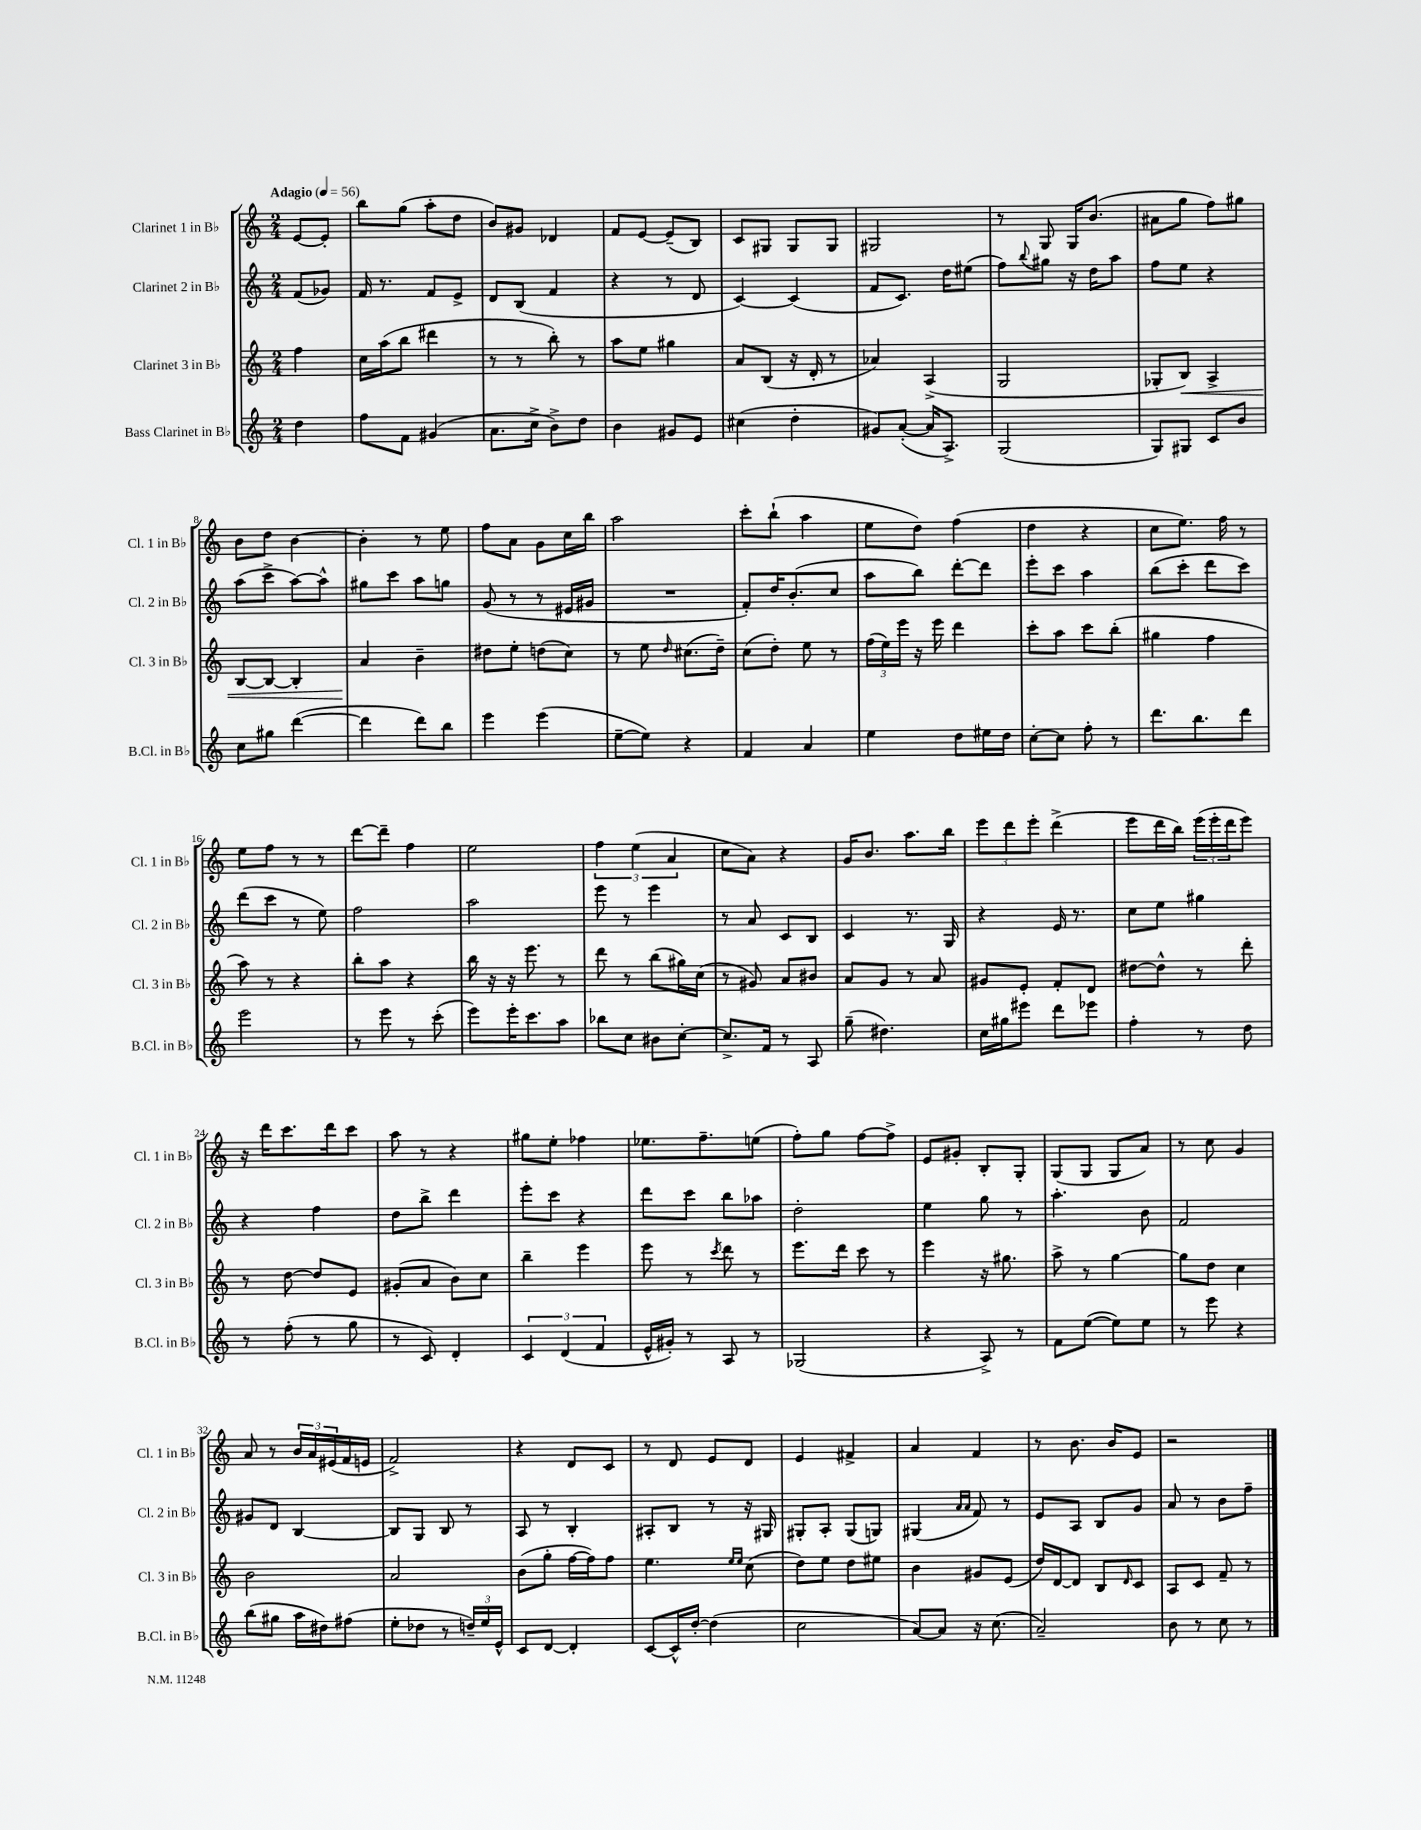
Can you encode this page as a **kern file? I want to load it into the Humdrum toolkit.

**kern	**kern	**kern	**kern
*staff4	*staff3	*staff2	*staff1
*clefG2	*clefG2	*clefG2	*clefG2
*k[]	*k[]	*k[]	*k[]
*M2/4	*M2/4	*M2/4	*M2/4
*MM56	*MM56	*MM56	*MM56
4dd\	4ff\	(8f/L	[8e/L
.	.	8g-/J)	8e'/]J
=	=	=	=
8ff\L	16cc\LL	16f/	8bb\L
.	(16aa\J	8.r	.
8f\J	8bb\J	.	(8gg\J
(4g#/	4ddd#\	8f/L	8aa'\L
.	.	8e^/J	8dd\J
=	=	=	=
8.a\L	8r	8d/L	8b/L)
.	8r	(8B/J	8g#/J
16cc^\Jk	.	.	.
8b^\L)	8bb'\)	4f/	4d-/
8dd\J	8r	.	.
=	=	=	=
4b\	8aa\L	4r	8f/L
.	8ee\J	.	[8e/J
8g#/L	4gg#\	8r	(8e~/]L
8e/J	.	8d/	8B/J)
=	=	=	=
(4cc#\	8a/L	[4c/)	8c/L
.	(8B/J	.	8G#/J
4dd'\	16r	(4c/]	8G#/L
.	16d'/	.	.
.	8r	.	8G#/J
=	=	=	=
8g#/L)	4a-/)	8f/L	2G#/
([8a'/J	.	8.c/J)	.
16a/]LK	(4A^/	.	.
8.A^/J)	.	16dd\LK	.
.	.	(8ee#\J	.
=	=	=	=
(2G/	2G/	8ff\L)	8r
.	.	8qqbb/	.
.	.	8gg#\J	8G/
.	.	16r	16G/LK
.	.	16dd\LK	(8.b/J
.	.	8aa\J	.
=	=	=	=
8G/L)	8G-'/L	8ff\L	8a#\L
8G#/J	8B/J)	8ee\J	8gg\J
8c/L	4A^/	4r	8ff\L)
8b/J	.	.	8gg#\J
=	=	=	=
8cc\L	[8B/L	(8aa\L	8b\L
8gg#\J	8B/_J	8ccc^\J	8dd\J
([4ddd\	4B'/]	[8aa\L)	[4b\
.	.	8aa^^\]J	.
=	=	=	=
4ddd\]	4a/	8gg#\L	4b'\]
.	.	8ccc\J	.
8ddd\L)	4b~\	8aa\L	8r
8bb\J	.	8gg\J	8ee\
=	=	=	=
4eee\	8dd#\L	(8g/	8ff\L
.	8ee'\J	8r	8a\J
(4eee\	(8dd\L	8r	8g\L
.	8cc\J)	16e#/LL	16cc\L
.	.	16g#/JJ	16bb\JJ
=	=	=	=
[8ee~\L	8r	2r	2aa\
8ee\]J)	8ee\	.	.
.	16qqdd/	.	.
4r	(8.cc#\L	.	.
.	16dd~\Jk)	.	.
=	=	=	=
4f/	(8cc\L	8f'/L)	8ccc'\L
.	8dd'\J)	16dd/K	(8bb`\J
.	.	(8.b'/	.
4a/	8ee\	.	4aa\
.	8r	8cc/J	.
=	=	=	=
4ee\	(24ff\LL	8aa\L	8ee\L
.	24ee\)	.	.
.	24eee\JJ	.	.
.	16r	8bb\J)	8dd\J)
.	16eee\	.	.
8dd\L	4ddd\	[8ddd'\L	(4ff\
16ee#\L	.	8ddd\]J	.
16dd\JJ	.	.	.
=	=	=	=
[8cc'\L	8ccc'\L	8eee'\L	4dd\
8cc\]J	8aa\J	8ccc\J	.
8ff'\	8ccc\L	4aa\	4r
8r	(8bb'\J	.	.
=	=	=	=
8.ddd\L	4gg#\	(8bb\L	8cc\L
.	.	8ccc'\J	8.ee\J)
8.bb\	.	.	.
.	4ff\	8ddd\L	.
.	.	.	16ff\
8ddd\J	.	8ccc\J)	8r
=	=	=	=
2eee\	8aa\)	(8ddd\L	8ee\L
.	8r	8ccc\J	8ff\J
.	4r	8r	8r
.	.	8ee\)	8r
=	=	=	=
8r	8bb'\L	2ff\	[8ddd\L
8eee\	8aa\J	.	8ddd~\]J
8r	4r	.	4ff\
(8ccc'\	.	.	.
=	=	=	=
8eee\L)	16bb\	2aa\	2ee\
.	16r	.	.
16eee'\K	16r	.	.
8.ccc\	8.eee\	.	.
8aa\J	8r	.	.
=	=	=	=
8bb-\L	8ddd\	8eee\	6ff\
8cc\J	8r	8r	.
.	.	.	(6ee\
8b#\L	(8bb\L	4eee\	.
.	.	.	6a/
[8cc'\J	16gg#\L)	.	.
.	(16cc\JJ	.	.
=	=	=	=
8.cc^/]L	8r	8r	8cc\L
.	8g#/)	8a/	8a\J)
16f/Jk	.	.	.
8r	8a/L	8c/L	4r
8A/	8b#/J	8B/J	.
=	=	=	=
(8gg~\	8a/L	4c/	16g/LK
.	.	.	8.b/J
4.dd#\)	8g/J	.	.
.	8r	8.r	8.aa\L
.	8a/	.	.
.	.	16G/	16bb\Jk
=	=	=	=
16cc\LL	8g#/L	4r	12eee\L
16gg#\J	.	.	.
.	.	.	12ddd\
8eee#\J	8e'/J	.	.
.	.	.	12eee'\J
8ddd\L	8f'/L	16e/	(4ddd^\
.	.	8.r	.
8eee-\J	8d/J	.	.
=	=	=	=
4ff'\	[8dd#\L	8cc\L	8eee\L
.	8dd#^^\]J	8ee\J	16ddd\L
.	.	.	16bb\JJ)
8r	8r	4gg#\	(24eee\LL
.	.	.	24eee'\
.	.	.	24ddd\J
8dd\	8ddd'\	.	8eee\J)
=	=	=	=
8r	8r	4r	16r
.	.	.	16ddd\LK
(8ff'\	[8dd\	.	8.ccc\
8r	8dd/]L	4ff\	.
.	.	.	16ddd\k
8gg\	8e/J	.	8ccc\J
=	=	=	=
8r	(8g#'/L	8dd\L	8aa\
8c/)	8a/J	8bb^\J	8r
4d'/	8b\L)	4ddd\	4r
.	8cc\J	.	.
=	=	=	=
6c/	4bb~\	8eee'\L	8gg#\L
.	.	8ccc\J	8ee'\J
(6d/	.	.	.
.	4eee\	4r	4ff-\
6f/	.	.	.
=	=	=	=
16e^^/LL	8eee\	8ddd\L	8.ee-\L
16g#'/JJ)	.	.	.
8r	8r	8ccc\J	.
.	.	.	8.ff~\
.	8qccc/	.	.
8A/	8ddd\	8bb\L	.
8r	8r	8aa-\J	(8ee\J
=	=	=	=
(2G-/	8.eee\L	2dd'\	8ff'\L)
.	.	.	8gg\J
.	16ddd\Jk	.	.
.	8ccc\	.	[8ff\L
.	8r	.	8ff^\]J
=	=	=	=
4r	4eee\	4ee\	8e/L
.	.	.	8g#'/J
8A^/)	16r	8gg\	8B'/L
.	8.gg#\	.	.
8r	.	8r	8G'/J
=	=	=	=
8f\L	8aa^\	4.aa'\	(8G/L
([8ee\J	8r	.	8G/J
8ee\]L)	[4gg\	.	8G/L
8ee\J	.	8b\	8a/J)
=	=	=	=
8r	8gg\]L	2f/	8r
8eee\	8dd\J	.	8cc\
4r	4cc\	.	4g/
=	=	=	=
(8bb\L	2b\	8g#/L	8a/
8gg#\J	.	8d/J	8r
16aa\LL	.	[4B/	24b/LL
.	.	.	24a/
16dd#\J)	.	.	.
.	.	.	(24e#/
(8ff#\J	.	.	16f/
.	.	.	16e/JJ
=	=	=	=
8ee'\L	2a/	8B/]L	2f^/)
8dd-\J	.	8G/J	.
8r	.	8B/	.
24dd~/LL)	.	8r	.
24ee/	.	.	.
24e^^/JJ	.	.	.
=	=	=	=
8c/L	(8b\L	8A/	4r
[8d/J	8gg'\J	8r	.
4d'/]	[16ff\LL	4B'/	8d/L
.	16ff\]J)	.	.
.	8ff\J	.	8c/J
=	=	=	=
[8c/L	4.ee\	8A#'/L	8r
16c^^/]L	.	8B/J	8d/
[16dd'/JJ	.	.	.
(4dd\]	.	8r	8e/L
.	16qqee/LL	.	.
.	16qqee/JJ	.	.
.	(8cc\	16r	8d/J
.	.	16G#/	.
=	=	=	=
2cc\	8dd\L)	8G#'/L	4e/
.	8ee\J	8A'/J	.
.	8dd\L	(8G#/L	4f#^/
.	8ee#\J	8G/J)	.
=	=	=	=
[8a/L)	4b\	(4G#/	4a/
8a/]J	.	.	.
.	.	16qqa/LL	.
.	.	16qqa/JJ	.
16r	8g#/L	8f/)	4f/
(8.cc\	.	.	.
.	(8e/J	8r	.
=	=	=	=
2a~/)	16dd/LL)	8e/L	8r
.	[16d/J	.	.
.	8d/]J	8A/J	8.b\
.	8B/L	8B/L	.
.	.	.	16b/LK
.	16qqd/	.	.
.	8c/J	8g/J	8e/J
=	=	=	=
8b\	8A/L	8a/	2r
8r	8c/J	8r	.
8cc\	8f~/	8b\L	.
8r	8r	8ff~\J	.
==	==	==	==
*-	*-	*-	*-
